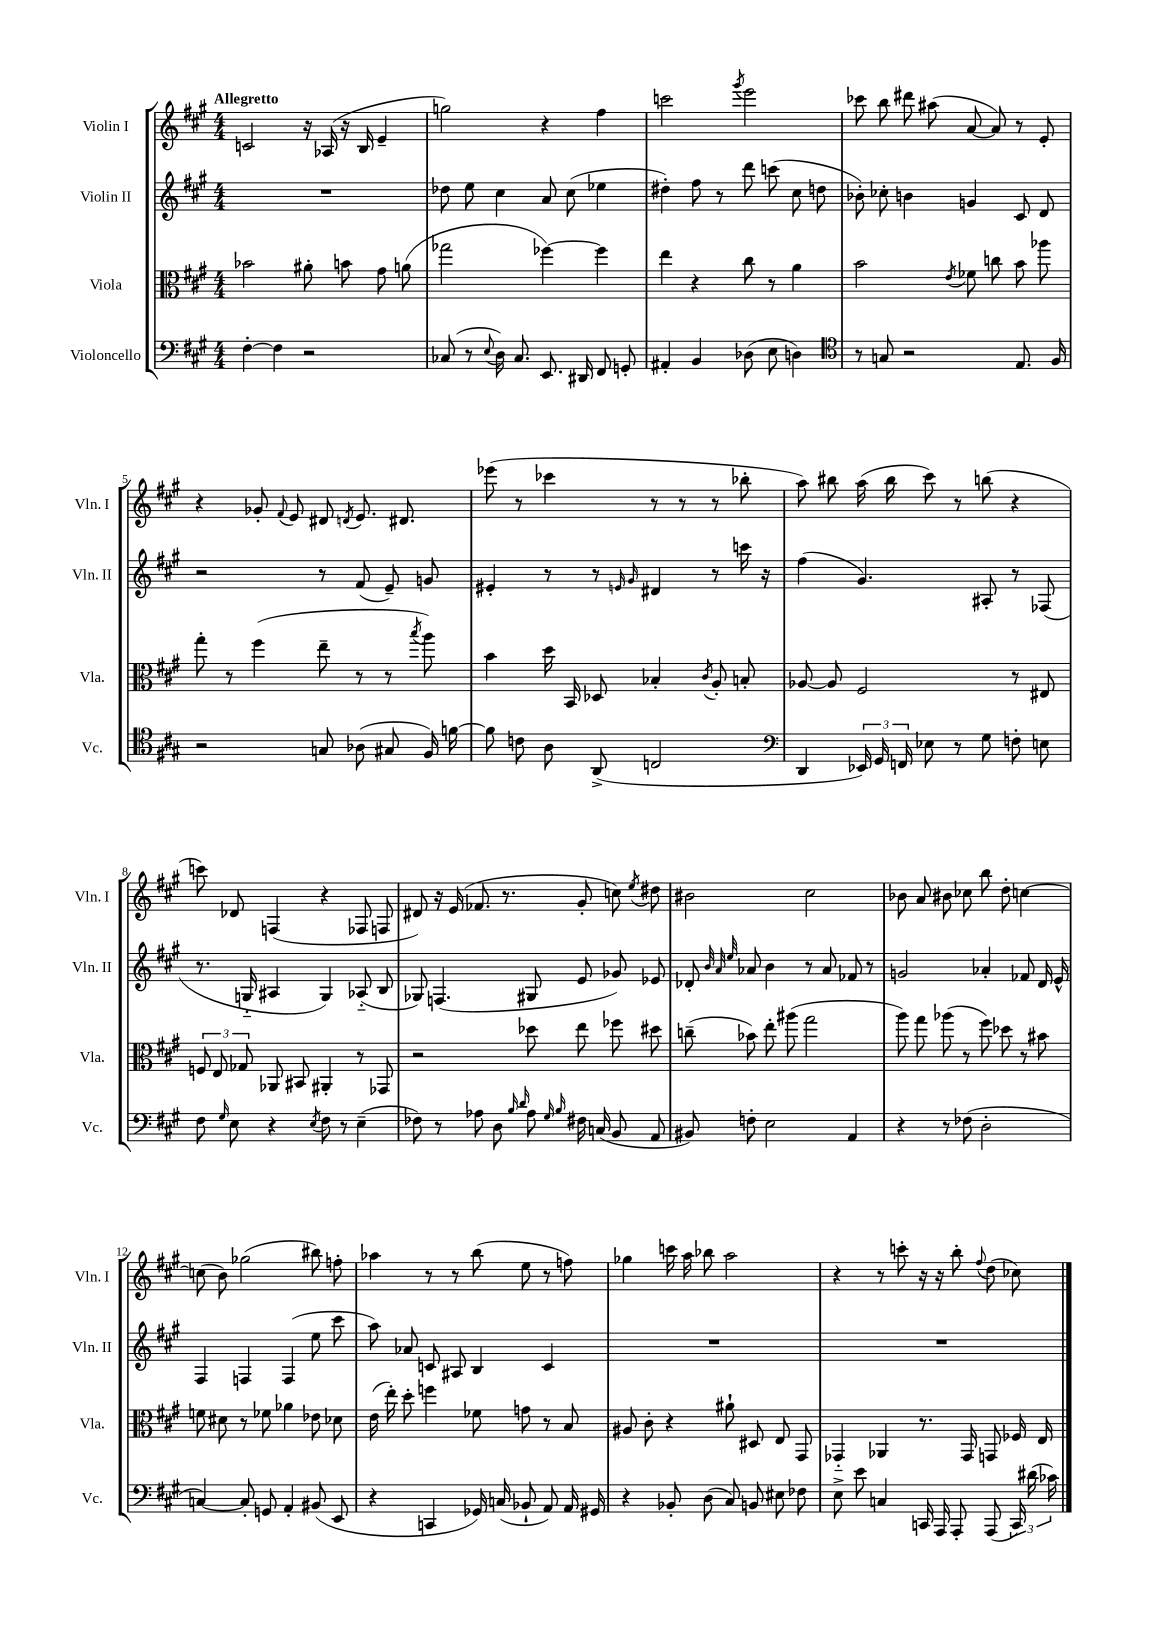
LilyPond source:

<<
\new StaffGroup <<
\new Staff = "s0" \with { instrumentName = "Violin I" shortInstrumentName = "Vln. I" } {
    \clef treble \key a \major \numericTimeSignature \time 4/4 \tempo "Allegretto"
    \autoBeamOff c'2 r16 aes16( r16 b16 e'4-- |
    g''2) r4 fis''4 |
    c'''2 \acciaccatura { gis'''8 } e'''2 |
    ces'''8 b''8 dis'''8 ais''8( a'8~ a'8) r8 e'8-. |
    r4 ges'8-. \appoggiatura { fis'8 } e'8 dis'8 \acciaccatura { d'8 } e'8. dis'8. |
    ees'''8( r8 ces'''4 r8 r8 r8 bes''8-. |
    a''8) bis''8 a''16( bis''16 cis'''8) r8 b''8( r4 |
    c'''8) des'8 f4( r4 fes8 f8 |
    dis'8) r16 e'16( fes'8. r8. gis'8-. c''8) \acciaccatura { e''8 } dis''8 |
    bis'2 cis''2 |
    bes'8 a'8 bis'8 ces''8 b''8 d''8-. c''4~ |
    c''8( b'8) ges''2( bis''8) f''8-. |
    aes''4 r8 r8 b''8( e''8 r8 f''8) |
    ges''4 c'''16 a''16 bes''8 a''2 |
    r4 r8 c'''8-. r16 r16 b''8-. \appoggiatura { fis''8 } d''8( ces''8) \bar "|." |
}
\new Staff = "s1" \with { instrumentName = "Violin II" shortInstrumentName = "Vln. II" } {
    \clef treble \key a \major \numericTimeSignature \time 4/4
    \autoBeamOff R1 |
    des''8 e''8 cis''4 a'8 cis''8( ees''4 |
    dis''4-.) fis''8 r8 d'''8 c'''8( cis''8 d''8 |
    bes'8-.) ces''8-. b'4 g'4 cis'8 d'8 |
    r2 r8 fis'8( e'8--) g'8 |
    eis'4-. r8 r8 \grace { e'16 gis'16 } dis'4 r8 c'''16 r16 |
    fis''4( gis'4.) ais8-. r8 fes8( |
    r8. g16-_ ais4 g4) aes8-_( b8 |
    ges8) f4.( gis8 e'8 ges'8) ees'8 |
    des'8-. \grace { b'32 a'32 e''32 } aes'8 b'4 r8 aes'8 fes'8 r8 |
    g'2 aes'4-. fes'8 d'16 e'16-^ |
    fis4 f4 f4( e''8 cis'''8 |
    a''8) aes'8 c'8 ais8 b4 c'4 |
    R1 |
    R1 \bar "|." |
}
\new Staff = "s2" \with { instrumentName = "Viola" shortInstrumentName = "Vla." } {
    \clef alto \key a \major \numericTimeSignature \time 4/4
    \autoBeamOff bes'2 ais'8-. b'8 gis'8 a'8( |
    ges''2 fes''4~) fes''4 |
    e''4 r4 cis''8 r8 a'4 |
    b'2 \acciaccatura { e'8 } fes'8 c''8 b'8 aes''8 |
    gis''8-. r8 fis''4( e''8-- r8 r8 \acciaccatura { b''8 } a''8) |
    b'4 d''16 b,16 des8 bes4-. \acciaccatura { cis'8 } a8-. b8-. |
    aes8~ aes8 fis2 r8 eis8 |
    \tuplet 3/2 { f8 e8 ges8 } aes,8 bis,8 ais,4-. r8 ges,8 |
    r2 des''8 e''8 fes''8 dis''8 |
    c''8--( bes'8) e''8-. ais''8( gis''2 |
    a''8) gis''8 aes''8( r8 fis''8) des''8 r8 bis'8 |
    f'8 dis'8 r8 fes'8 aes'4 ees'8 des'8 |
    e'16( e''16-.) d''8-. f''4 fes'8 g'8 r8 b8 |
    ais8 cis'8-. r4 ais'8-! dis8 e8 gis,8 |
    ges,4-_ aes,4 r8. ges,16 g,8 fes16 e16 \bar "|." |
}
\new Staff = "s3" \with { instrumentName = "Violoncello" shortInstrumentName = "Vc." } {
    \clef bass \key a \major \numericTimeSignature \time 4/4
    \autoBeamOff fis4~-. fis4 r2 |
    ces8( r8 \appoggiatura { e8 } d16) ces8. e,8. dis,16 fis,8 g,8-. |
    ais,4-. b,4 des8( e8 d4) |
    \clef tenor r8 g8 r2 e8. fis16 |
    r2 g8 aes8( gis8 fis16) f'16~ |
    f'8 c'8 a8 a,8->( c2 |
    \clef bass d,4 \tuplet 3/2 { ees,16) gis,16 f,16 } ees8 r8 gis8 f8-. e8 |
    fis8 \grace { gis16 } e8 r4 \acciaccatura { e8 } fis8 r8 e4--( |
    fes8) r8 aes8 d8 \grace { b16 d'16 } aes8 \grace { gis16 b16 } fis16 c16( b,8 a,8 |
    bis,8) f8-. e2 a,4 |
    r4 r8 fes8( d2-. |
    c4~) c8-. g,8 a,4-. bis,8( e,8 |
    r4 c,4 ges,16) c16( bes,8-! a,8) a,16 gis,16 |
    r4 bes,8-. d8( cis8) b,8 eis8 fes8 |
    e8-> e'8 c4 c,16 a,,16 a,,8-. a,,8( \tuplet 3/2 { c,16) dis'16( ces'16) } \bar "|." |
}
>>
>>
